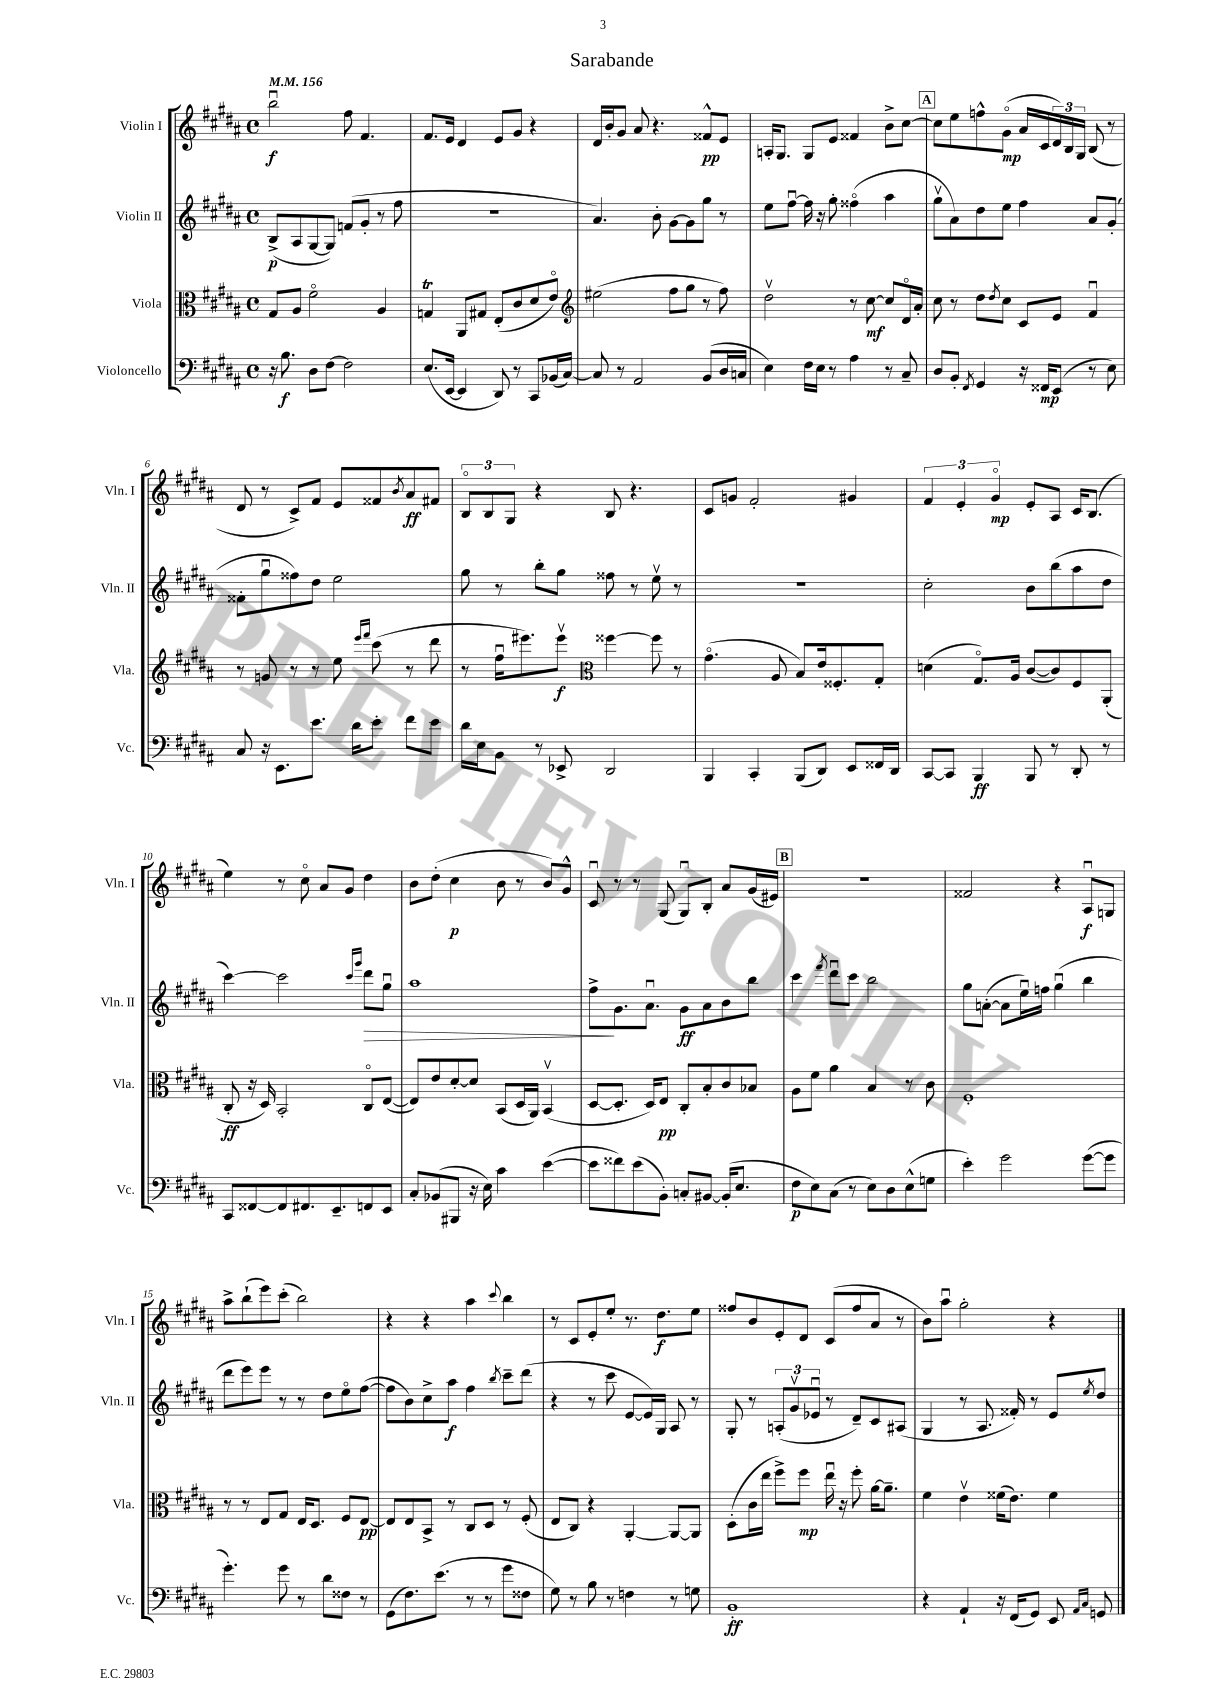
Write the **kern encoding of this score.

**kern	**dynam	**kern	**dynam	**kern	**dynam	**kern	**dynam
*part4	*part4	*part3	*part3	*part2	*part2	*part1	*part1
*staff4	*staff4	*staff3	*staff3	*staff2	*staff2	*staff1	*staff1
*I"Violoncello	*	*I"Viola	*	*I"Violin II	*	*I"Violin I	*
*I'Vc.	*	*I'Vla.	*	*I'Vln. II	*	*I'Vln. I	*
*clefF4	*	*clefC3	*	*clefG2	*	*clefG2	*
*k[f#c#g#d#a#]	*	*k[f#c#g#d#a#]	*	*k[f#c#g#d#a#]	*	*k[f#c#g#d#a#]	*
*M4/4	*	*M4/4	*	*M4/4	*	*M4/4	*
*met(c)	*	*met(c)	*	*met(c)	*	*met(c)	*
*MM156	*	*MM156	*	*MM156	*	*MM156	*
=1	=1	=1	=1	=1	=1	=1	=1
16r	.	8G#/L	.	(8B^/L	p	2bbu\	f
8.B\	f	.	.	.	.	.	.
.	.	8A#/J	.	8A#/	.	.	.
8D#\L	.	2f#\	.	[8G#/	.	.	.
[8F#\J	.	.	.	8G#/J])	.	.	.
2F#\]	.	.	.	(8fn/L	.	8ff#\	.
.	.	.	.	8g#'/J	.	4.f#/	.
.	.	4A#/	.	8r	.	.	.
.	.	.	.	8ff#\	.	.	.
=2	=2	=2	=2	=2	=2	=2	=2
(8.E/L	.	4GnT/	.	1r	.	8.f#/L	.
[16EE/Jk	.	.	.	.	.	16e/Jk	.
4EE/]	.	8AA#/L	.	.	.	4d#/	.
.	.	8G#X/J	.	.	.	.	.
8DD#/)	.	(8E'/L	.	.	.	8e/L	.
8r	.	8c#/	.	.	.	8g#/J	.
8CC#/L	.	8d#/	.	.	.	4r	.
(16BB-X/L	.	8e/J)	.	.	.	.	.
[16C#/JJ)	.	.	.	.	.	.	.
=3	=3	=3	=3	=3	=3	=3	=3
*	*	*clefG2	*	*	*	*	*
8C#/]	.	(2ee#X\	.	4.a#/)	.	16d#/LL	.
.	.	.	.	.	.	16b'/J	.
8r	.	.	.	.	.	8g#/J	.
2AA#/	.	.	.	.	.	8a#/	.
.	.	.	.	8b'\	.	4.r	.
.	.	8ff#\L	.	[8g#\L	.	.	.
.	.	8gg#\J	.	8g#\]	.	.	.
(8BB/L	.	8r	.	8gg#\J	.	8f##X^^/L	pp
16D#/L	.	8ff#\)	.	8r	.	8e/J	.
16Cn/JJ	.	.	.	.	.	.	.
=4	=4	=4	=4	=4	=4	=4	=4
4E\)	.	2dd#v\	.	8ee\L	.	16An'/KL	.
.	.	.	.	.	.	8.G#/J	.
.	.	.	.	[8ff#u\J	.	.	.
16F#\LL	.	.	.	16ff#\]	.	8G#/L	.
16E\JJ	.	.	.	16r	.	.	.
8r	.	.	.	8gg#'\	.	8e/J	.
4A#\	.	8r	.	(4ff##X\	.	4f##X/	.
.	.	[8cc#\	mf	.	.	.	.
8r	.	8cc#/L]	.	4aa#\	.	8b^\L	.
8C#~/	.	16d#/L	.	.	.	[8cc#\J	.
.	.	16a#'/JJ	.	.	.	.	.
!!LO:REH:place=s1:t=A
=5	=5	=5	=5	=5	=5	=5	=5
8D#/L	.	8cc#\	.	8gg#v\L	.	8cc#\L]	.
8BB'/J	.	8r	.	8a#\)	.	8ee\	.
8qFF#/	.	.	.	.	.	.	.
4GG#/	.	8dd#\L	.	8dd#\	.	8ffn^^\	.
.	.	8qdd#/	.	.	.	.	.
.	.	8cc#\J	.	8ee\J	.	(8g#\J	mp
16r	.	8c#/L	.	4ff#\	.	16a#/LL	.
16FF##X/KL	mp	.	.	.	.	16c#/	.
(8EE/J	.	8e/J	.	.	.	24d#/)	.
.	.	.	.	.	.	24B/	.
.	.	.	.	.	.	24G#/JJ	.
8r	.	4f#u/	.	8a#/L	.	(8B/	.
8E\)	.	.	.	(8g#'/J	.	8r	.
!!LO:LB:g=z
=6	=6	=6	=6	=6	=6	=6	=6
8C#/	.	8r	.	8f##X'\L	.	8d#/	.
16r	.	8gn/	.	8gg#u\	.	8r	.
8.EE\L	.	.	.	.	.	.	.
.	.	8r	.	8ff##X\)	.	8c#^/L)	.
8.e\J	.	8r	.	8dd#\J	.	8f#/J	.
.	.	8ee\	.	2ee\	.	8e/L	.
16d#\KL	.	.	.	.	.	.	.
.	.	16qqeee/LL	.	.	.	.	.
.	.	16qqfff#/JJ	.	.	.	.	.
8e'\J	.	(8ccc#\	.	.	.	8f##X/	.
.	.	.	.	.	.	8qb/	.
8f#\L	.	8r	.	.	.	8a#/	ff
8e\J	.	8ddd#\	.	.	.	8f#X/J	.
=7	=7	=7	=7	=7	=7	=7	=7
16d#\LL	.	8r	.	8gg#\	.	12B/L	.
16E\J	.	.	.	.	.	.	.
.	.	.	.	.	.	12B/	.
8BB\J	.	16ff#u\KL	.	8r	.	.	.
.	.	.	.	.	.	12G#/J	.
.	.	8.eee#X\)	.	.	.	.	.
8r	.	.	.	8bb'\L	.	4r	.
8EE-X^/	.	8eee#v\J	f	8gg#\J	.	.	.
*	*	*clefC3	*	*	*	*	*
2DD#/	.	[4ff##X\	.	8ff##X\	.	8B/	.
.	.	.	.	8r	.	4.r	.
.	.	8ff##\]	.	8eev\	.	.	.
.	.	8r	.	8r	.	.	.
=8	=8	=8	=8	=8	=8	=8	=8
4BBB/	.	(4.g#\	.	1r	.	8c#/L	.
.	.	.	.	.	.	8gn/J	.
4CC#'/	.	.	.	.	.	2f#'/	.
.	.	8A#/	.	.	.	.	.
(8BBB/L	.	8B/L)	.	.	.	.	.
8DD#/J)	.	16e/k	.	.	.	.	.
.	.	8.F##X'/	.	.	.	.	.
8EE/L	.	.	.	.	.	4g#X/	.
16FF##X/L	.	8G#'/J	.	.	.	.	.
16DD#/JJ	.	.	.	.	.	.	.
=9	=9	=9	=9	=9	=9	=9	=9
[8CC#/L	.	(4dn\	.	2cc#'\	.	6f#/	.
8CC#/J]	.	.	.	.	.	.	.
.	.	.	.	.	.	6e'/	.
4BBB/	ff	8.G#/L)	.	.	.	.	.
.	.	.	.	.	.	6g#/	mp
.	.	16A#/Jk	.	.	.	.	.
8BBB/	.	([8c#/L	.	8b\L	.	8e'/L	.
8r	.	8c#/])	.	(8bb\	.	8A#/J	.
8DD#'/	.	8F#/	.	8aa#\	.	16c#/KL	.
.	.	.	.	.	.	(8.B/J	.
8r	.	(8AA#'/J	.	8dd#\J	.	.	.
!!LO:LB:g=z
=10	=10	=10	=10	=10	=10	=10	=10
8CC#/L	.	8C#'/	ff	[4ccc#\)	.	4ee\)	.
[8FF##X/	.	16r	.	.	.	.	.
.	.	16D#/)	.	.	.	.	.
8FF##/]	.	2BB'/	.	2ccc#\]	.	8r	.
8.FF#X/	.	.	.	.	.	8cc#\	.
.	.	.	.	.	.	8a#/L	.
8.EE~/	.	.	.	.	.	.	.
.	.	.	.	.	.	8g#/J	.
.	.	.	.	16qqccc#/LL	.	.	.
.	.	.	.	16qqggg#/JJ	.	.	.
!	!	!	!	!	!LO:HP:b	!	!
8FFn/	.	8C#/L	.	8ddd#\L	>	4dd#\	.
8EE/J	.	([8E/J	.	8gg#u\J	.	.	.
=11	=11	=11	=11	=11	=11	=11	=11
8C#'/L	.	8E/L])	.	1aa#	.	8b\L	.
(8BB-X/	.	8e/	.	.	.	(8dd#'\J	.
8BBB#X/J	.	[8d#'/	.	.	.	4cc#\	p
16r	.	8d#/J]	.	.	.	.	.
16E\)	.	.	.	.	.	.	.
4c#\	.	(8BB/L	.	.	.	8b\	.
.	.	16D#/L	.	.	.	8r	.
.	.	16AA#/JJ)	.	.	.	.	.
([4e\	.	(4BBv/	.	.	.	8b/L)	.
.	.	.	.	.	.	8g#^^/J	.
=12	=12	=12	=12	=12	=12	=12	=12
8e\L]	.	[8D#/L	.	8ff#^\L	.	8c#u/	.
8f##X\)	.	8.D#'/J]	.	8.g#\	]	8r	.
(8e\	.	.	.	.	.	8r	.
.	.	16D#/KL)	.	8.a#u\J	.	.	.
8BB'\J)	.	8E/J	pp	.	.	(8G#/	.
8Cn'/L	.	8C#'/L	.	8g#\L	ff	8G#u/L)	.
[8BB#X/J	.	8B'/	.	8a#\	.	8B'/J	.
(16BB#'/KL]	.	8c#/	.	8b\	.	8a#/L	.
8.E/J	.	.	.	.	.	.	.
.	.	8B-X/J	.	8bb\J	.	(16g#/L	.
.	.	.	.	.	.	16e#X/JJ)	.
!!LO:REH:place=s1:t=B
=13	=13	=13	=13	=13	=13	=13	=13
8F#\L	p	8A#\L	.	4ccc#\	.	1r	.
8E\)	.	8f#\J	.	.	.	.	.
.	.	.	.	8qfff#/	.	.	.
(8C#\J	.	4a#\	.	8ddd#u\L	.	.	.
8r	.	.	.	8ccc#\J	.	.	.
8E\L)	.	4B/	.	2bb\	.	.	.
8D#\	.	.	.	.	.	.	.
(8E^^\	.	8r	.	.	.	.	.
8Gn\J	.	8c#\	.	.	.	.	.
=14	=14	=14	=14	=14	=14	=14	=14
4e'\)	.	1F#'	.	8gg#\L	.	2f##X/	.
.	.	.	.	([8an'\J	.	.	.
2g#\	.	.	.	8a\L]	.	.	.
.	.	.	.	16eeu\L)	.	.	.
.	.	.	.	16ffn\JJ	.	.	.
.	.	.	.	(4gg#u\	.	4r	.
([8g#\L	.	.	.	4bb\	.	8A#u/L	f
8g#\J]	.	.	.	.	.	8Gn/J	.
!!LO:LB:g=z
=15	=15	=15	=15	=15	=15	=15	=15
4.g#'\)	.	8r	.	8ddd#\L	.	8aa#^\L	.
.	.	8r	.	8eee\)	.	(8bb`\	.
.	.	8E/L	.	8eee\J	.	8eee\)	.
8g#\	.	8G#/J	.	8r	.	(8ccc#'\J	.
8r	.	16E/KL	.	8r	.	2bb\)	.
.	.	8.D#/J	.	.	.	.	.
8d#\L	.	.	.	8dd#\L	.	.	.
8F##X\J	.	8F#/L	.	8ee\	.	.	.
8r	.	[8E/J	pp	([8ff#\J	.	.	.
=16	=16	=16	=16	=16	=16	=16	=16
(8GG#\L	.	8E/L]	.	8ff#\L]	.	4r	.
8.F#\)	.	8E/	.	8b\)	.	.	.
.	.	8BB^/J	.	8cc#^\	.	4r	.
(8.e\J	.	.	.	.	.	.	.
.	.	8r	.	8aa#\J	f	.	.
8r	.	8C#/L	.	4ff#\	.	4aa#\	.
8r	.	8D#/J	.	.	.	.	.
.	.	.	.	8qbb/	.	8qqccc#/	.
8g#\L	.	8r	.	8ccc#~\L	.	4bb\	.
8F##X\J	.	(8F#'/	.	(8ddd#\J	.	.	.
=17	=17	=17	=17	=17	=17	=17	=17
8G#\)	.	8E/L	.	4r	.	8r	.
8r	.	8C#/J)	.	.	.	8c#/L	.
8B\	.	4r	.	8r	.	8e'/	.
8r	.	.	.	8ccc#\	.	8ee'/J	.
4Fn\	.	[4AA#'/	.	[8e/L	.	8.r	.
.	.	.	.	16e/L])	.	.	.
.	.	.	.	16G#/JJ	.	8.dd#\L	f
8r	.	8AA#/L_	.	8A#/	.	.	.
8Gn\	.	8AA#/J]	.	8r	.	8ee\J	.
=18	=18	=18	=18	=18	=18	=18	=18
1BB'	ff	(8D#'\L	.	8G#'/	.	8ff##X/L	.
.	.	16c#\L	.	8r	.	8b/	.
.	.	16ee\JJ	.	.	.	.	.
.	.	8ff#^\L)	.	(12An'/L	.	8e'/	.
.	.	.	.	12g#v/	.	.	.
.	.	8ff#\J	mp	.	.	8d#/J	.
.	.	.	.	12e-Xu/J	.	.	.
.	.	16eeu\	.	8r	.	(8c#/L	.
.	.	16r	.	.	.	.	.
.	.	8ff#'\	.	8d#~/L)	.	8ff##/	.
.	.	[16a#\KL	.	8c#/	.	8a#/J	.
.	.	8.a#~\J]	.	.	.	.	.
.	.	.	.	(8A#X/J	.	8r	.
=19	=19	=19	=19	=19	=19	=19	=19
4r	.	4f#\	.	4G#/	.	8b\L)	.
.	.	.	.	.	.	8aa#u\J	.
4AA#`/	.	4ev\	.	8r	.	2gg#'\	.
.	.	.	.	8.A#/	.	.	.
16r	.	(16f##X\KL	.	.	.	.	.
(16FF#/KL	.	8.e\J)	.	16f##X'/)	.	.	.
8GG#/J)	.	.	.	8r	.	.	.
8EE/	.	4f##\	.	8e/L	.	4r	.
16qqAA#/LL	.	.	.	.	.	.	.
16qqC#/JJ	.	.	.	8qee/	.	.	.
8GGn/	.	.	.	8dd#/J	.	.	.
==	==	==	==	==	==	==	==
*-	*-	*-	*-	*-	*-	*-	*-
